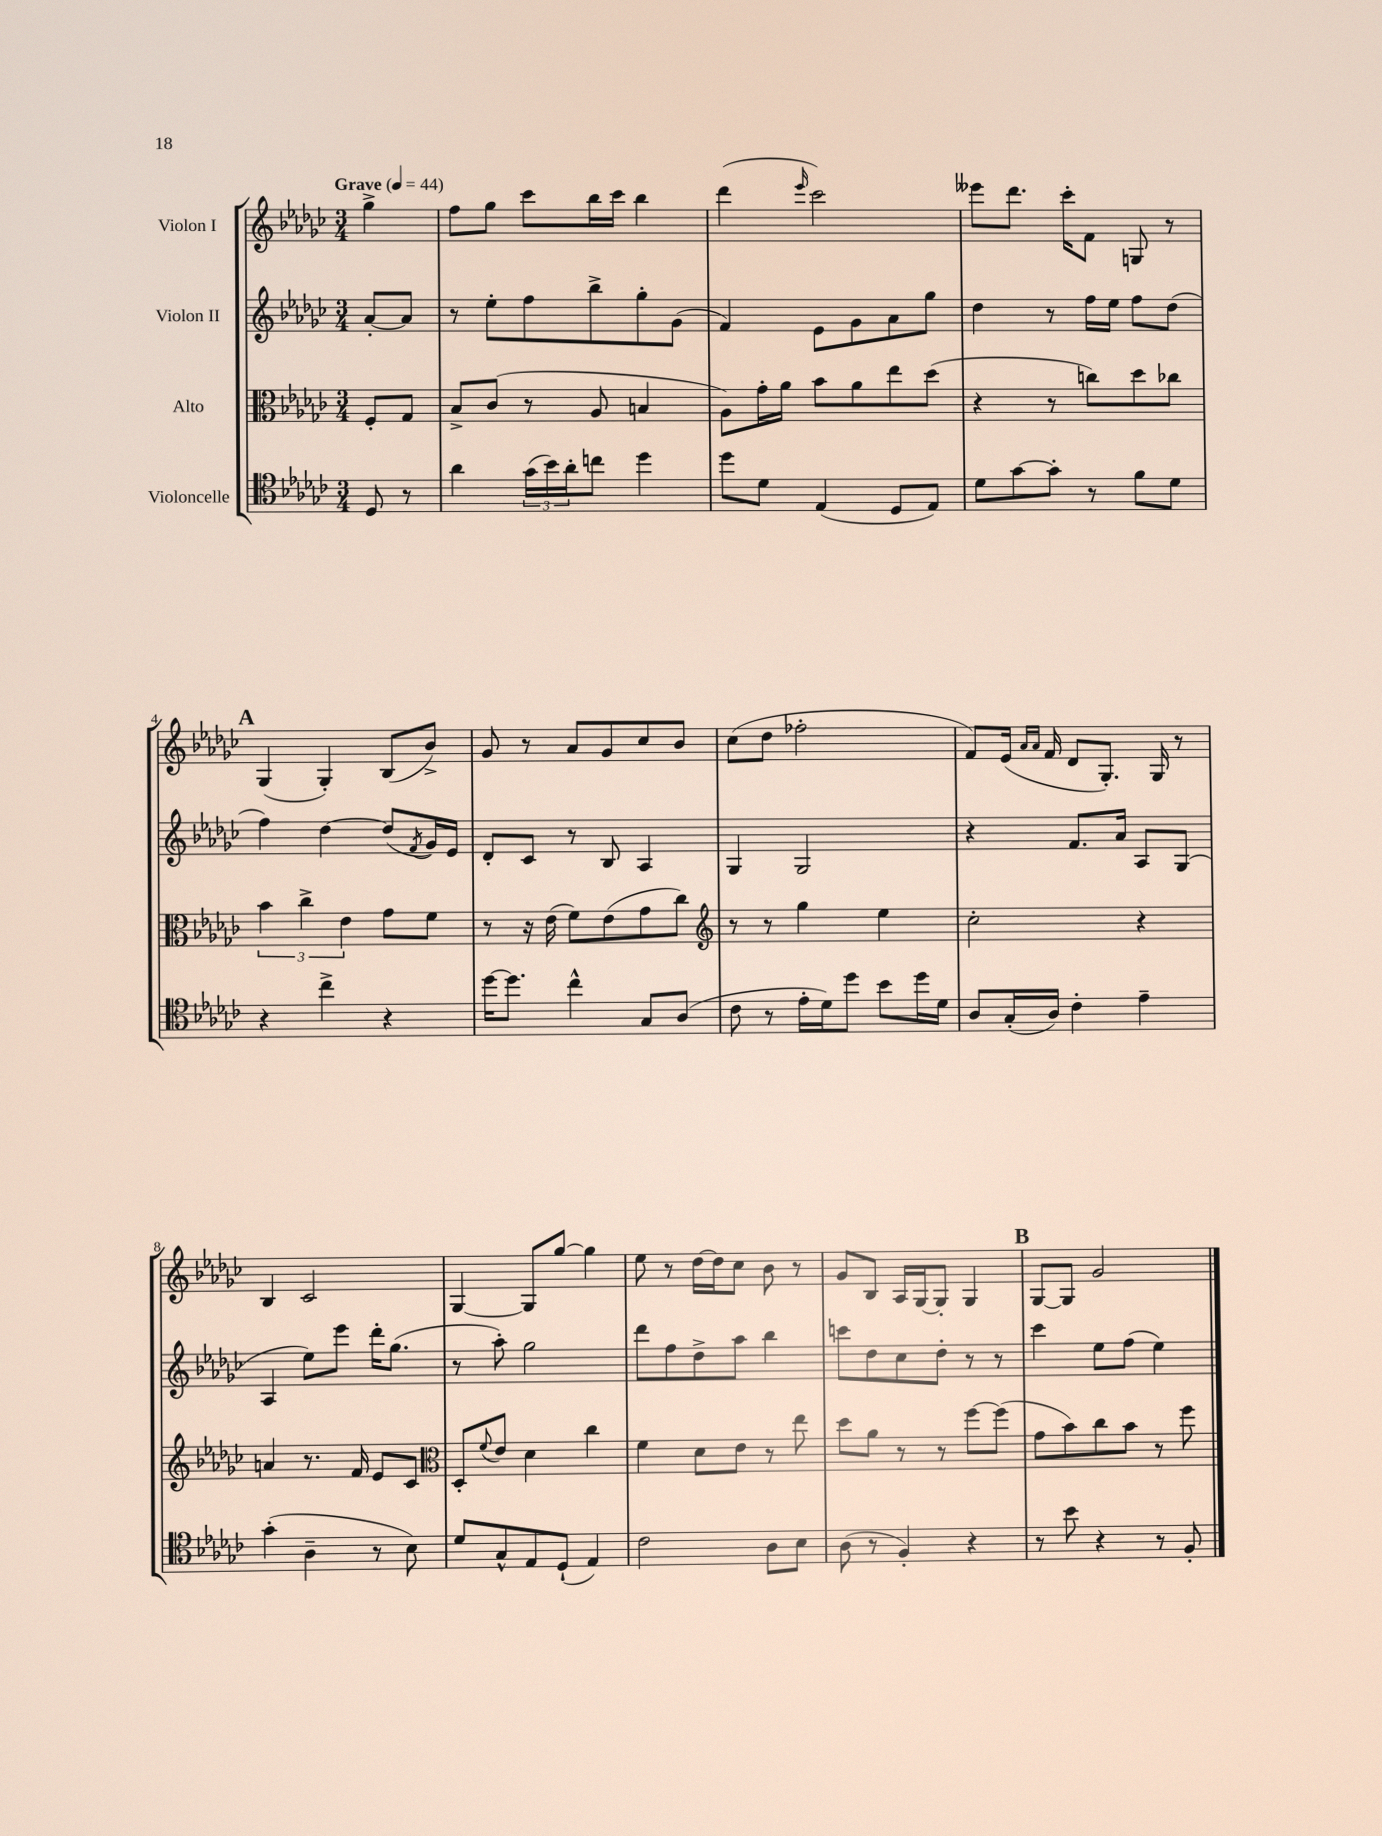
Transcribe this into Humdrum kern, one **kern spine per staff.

**kern	**kern	**kern	**kern
*staff4	*staff3	*staff2	*staff1
*clefC4	*clefC3	*clefG2	*clefG2
*k[b-e-a-d-g-c-]	*k[b-e-a-d-g-c-]	*k[b-e-a-d-g-c-]	*k[b-e-a-d-g-c-]
*M3/4	*M3/4	*M3/4	*M3/4
*MM44	*MM44	*MM44	*MM44
8D-	8F'	[8a-'	4gg-^
8r	8G-	8a-]	.
=	=	=	=
4a-	8B-^	8r	8ff
.	(8c-	8ee-'	8gg-
(24g-	8r	8ff	8ccc-
24b-)	.	.	.
24a-'	.	.	.
8cc	8A-	8bb-^	16bb-
.	.	.	16ccc-
4dd-	4B	8gg-'	4bb-
.	.	(8g-	.
=	=	=	=
8dd-	8A-)	4f)	(4ddd-
8d-	16g-'	.	.
.	16a-	.	.
.	.	.	16qqeee-
(4E-	8b-	8e-	2ccc-)
.	8a-	8g-	.
8D-	8ee-	8a-	.
8E-)	(8dd-	8gg-	.
=	=	=	=
8d-	4r	4dd-	8eee--
[8g-	.	.	8.ddd-
8g-']	8r	8r	.
.	.	.	16ccc-'
8r	8cc)	16ff	8f
.	.	16ee-	.
8f	8dd-	8ff	8G
8d-	8cc-	(8dd-	8r
=	=	=	=
4r	6b-	4ff)	(4G-
.	6cc-^	.	.
4cc-^	.	[4dd-	4G-')
.	6e-	.	.
4r	8g-	(8dd-]	(8B-
.	.	8qf	.
.	8f	16g-)	8b-^)
.	.	16e-	.
=	=	=	=
[16dd-	8r	8d-'	8g-
8.dd-]	.	.	.
.	16r	8c-	8r
.	(16e-	.	.
4cc-^^	8f)	8r	8a-
.	(8e-	8B-	8g-
8G-	8g-	4A-	8cc-
(8A-	8cc-)	.	8b-
=	=	=	=
*	*clefG2	*	*
8c-	8r	4G-	(8cc-
8r	8r	.	8dd-
16e-'	4gg-	2G-	2ff-'
16d-)	.	.	.
8dd-	.	.	.
8b-	4ee-	.	.
16dd-	.	.	.
16d-	.	.	.
=	=	=	=
8A-	2cc-'	4r	8f)
(16G-'	.	.	(16e-
.	.	.	16qqa-
.	.	.	16qqa-
16A-)	.	.	16f
4c-'	.	8.f	8d-
.	.	.	8.G-')
.	.	16a-	.
4e-~	4r	8A-	.
.	.	.	16G-
.	.	(8G-	8r
=	=	=	=
(4g-'	4a	4A-	4B-
4A-~	8.r	8ee-)	2c-
.	.	8eee-	.
.	16f	.	.
8r	8e-	16ddd-'	.
.	.	(8.gg-	.
8B-)	8c-	.	.
=	=	=	=
*	*clefC3	*	*
8d-	8D-'	8r	[4G-
.	8qqf	.	.
8G-^^	8e-	8aa-')	.
8E-	4d-	2gg-	8G-]
(8D-`	.	.	[8gg-
4E-)	4cc-	.	4gg-]
=	=	=	=
2c-	4f	8ddd-	8ee-
.	.	8ff	8r
.	8d-	8dd-^	[16dd-
.	.	.	16dd-]
.	8e-	8aa-	8cc-
8A-	8r	4bb-	8b-
8B-	8ee-	.	8r
=	=	=	=
(8A-	8dd-	8ccc	8g-
8r	8a-	8dd-	8B-
4F')	8r	8cc-	16A-
.	.	.	[16G-
.	8r	8dd-'	8G-']
4r	[8ff	8r	4G-
.	(8ff]	8r	.
=	=	=	=
8r	8g-	4ccc-	[8G-
8b-	8b-)	.	8G-]
4r	8cc-	8ee-	2g-
.	8b-	(8ff	.
8r	8r	4ee-)	.
8F'	8ff	.	.
==	==	==	==
*-	*-	*-	*-
